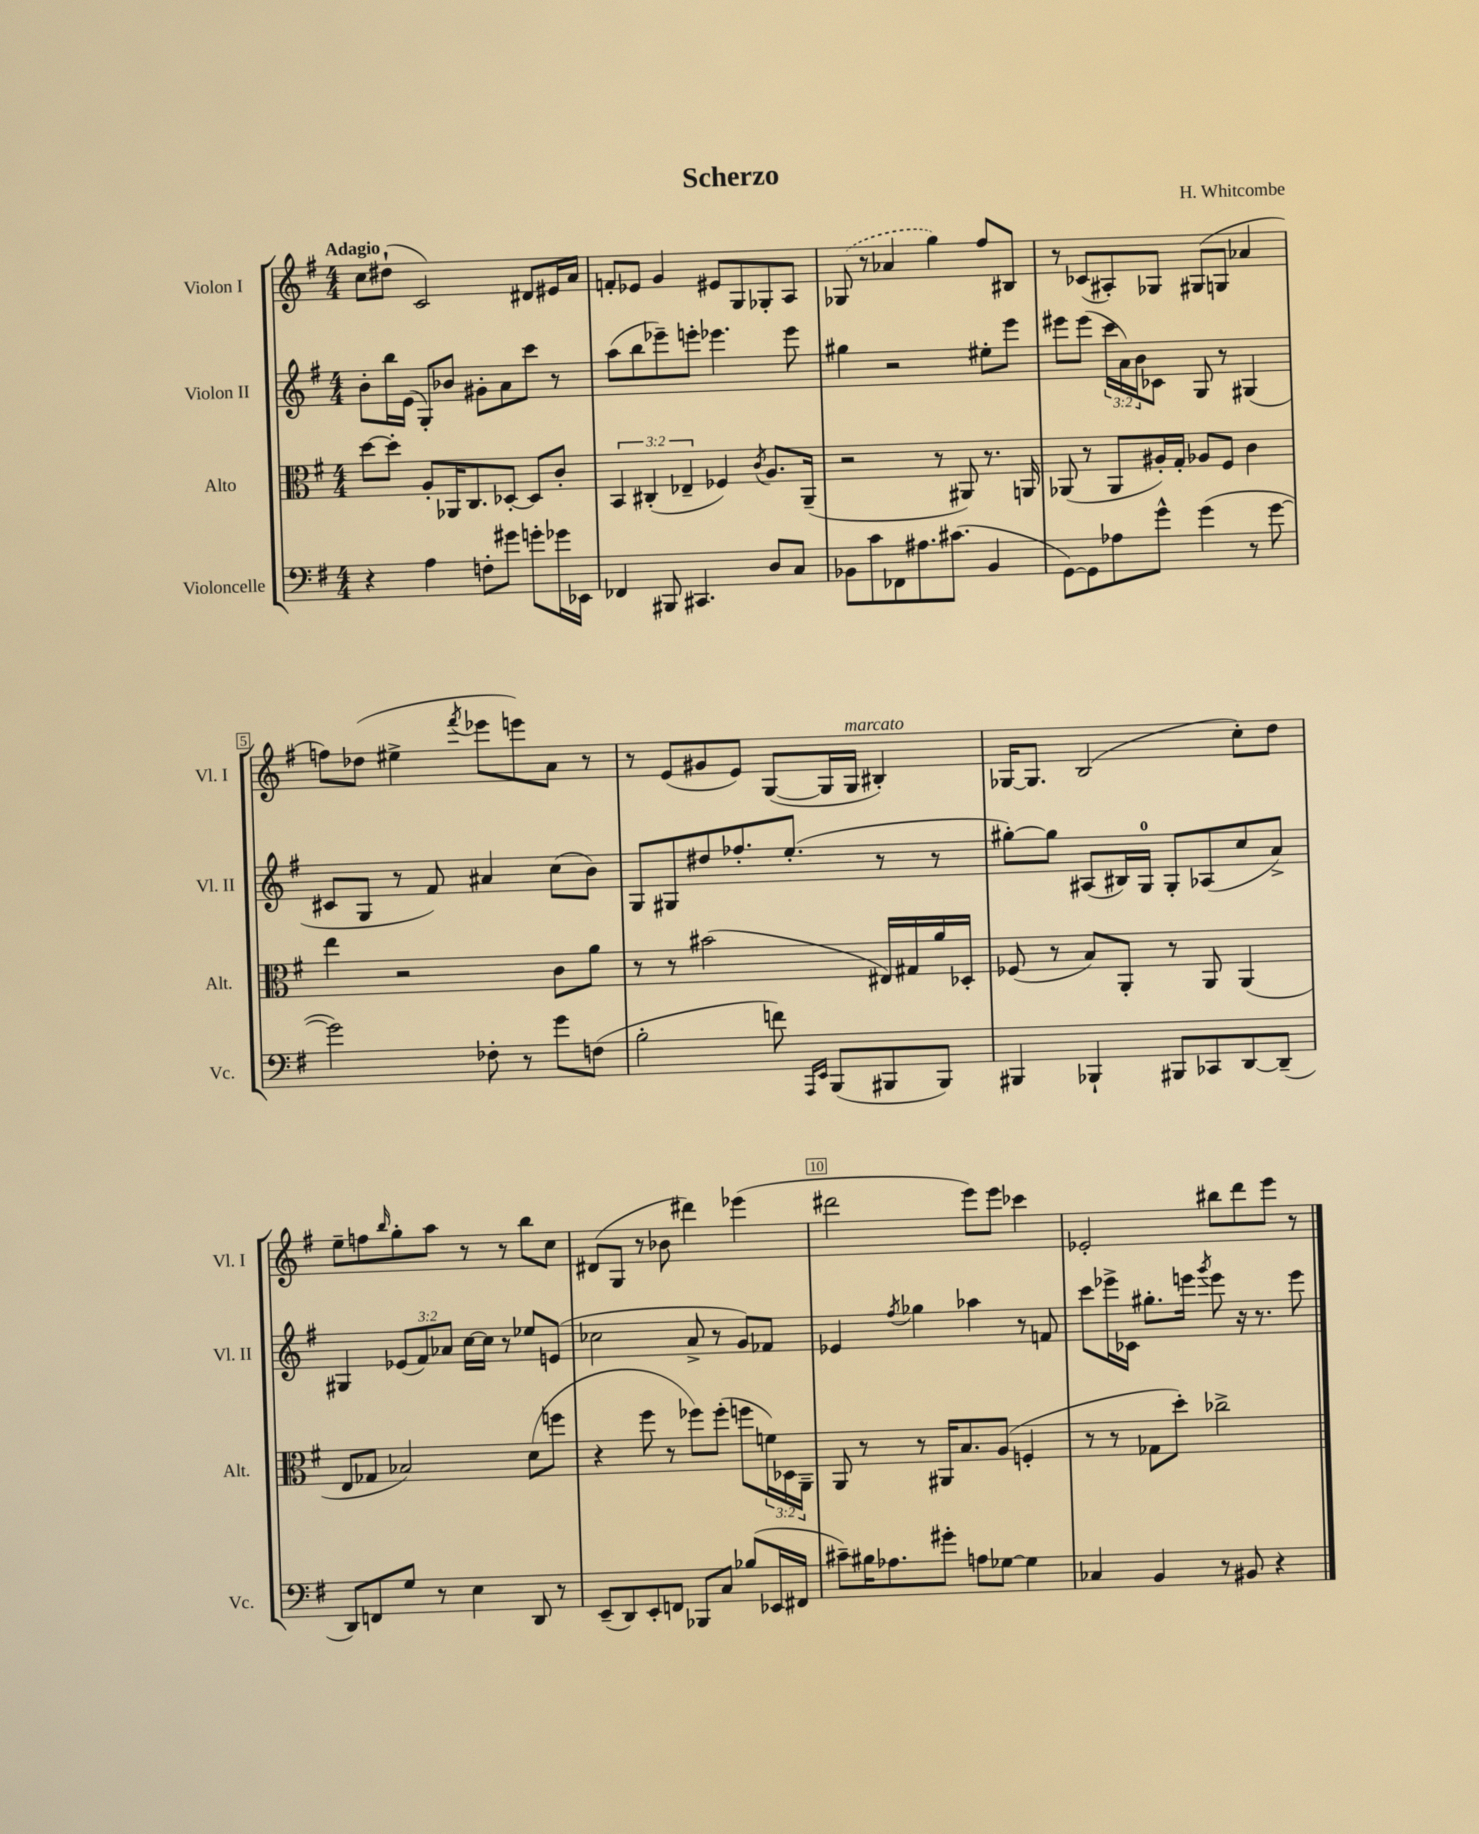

**kern	**kern	**kern	**kern
*staff4	*staff3	*staff2	*staff1
*clefF4	*clefC3	*clefG2	*clefG2
*k[f#]	*k[f#]	*k[f#]	*k[f#]
*M4/4	*M4/4	*M4/4	*M4/4
4r	[8dd	8b'	8cc
.	8dd']	16bb	(8dd#`
.	.	(16e	.
4A	8A'	8G')	2c)
.	16AA-	8b-	.
.	8.C	.	.
8F'	.	8g#'	.
8g#	[8D-'	8a	.
8g'	8D-]	8ccc	8d#
16g-	8c'	8r	16e#
16EE-	.	.	16a
=	=	=	=
4FF-	6BB	(8aa	8f'
.	.	8bb	8e-
.	(6C#'	.	.
8BBB#	.	8eee-~)	4g
.	6E-~	.	.
4.CC#	.	8eee'	.
.	4F-)	4.eee-	8e#
.	.	.	8G
.	8qc	.	.
8D	8.A	.	8G-'
8C	.	8eee-	8A
.	(16AA~	.	.
=	=	=	=
8BB-	2r	4gg#	(8G-
8c	.	.	8r
8FF-	.	2r	4a-
8.A#	.	.	.
.	8r	.	4gg)
(8.c#	.	.	.
.	8AA#)	.	.
4BB-	8.r	8ee#'	8ff#
.	.	8eee	8B#
.	16AA	.	.
=	=	=	=
[8GG)	(8AA-	8eee#	8r
8GG]	8r	(8eee#	(8c-
8A-	8AA-	24ccc	8A#')
.	.	24a)	.
.	.	24b	.
8g^^	16A#')	8c-	8G-
.	16G'	.	.
(4g	8A-	8G	(8G#
.	8F#	8r	8G
8r	4c	(4G#	4a-
[8g	.	.	.
=	=	=	=
2g])	4ee	8c#	8ff)
.	.	8G	(8dd-
.	2r	8r	4ee#^
.	.	8f#)	.
.	.	.	8qfff#
8F-'	.	4a#	8eee-
8r	.	.	8eee)
8g	8c	(8cc	8a
(8F	8a	8b)	8r
=	=	=	=
2B'	8r	8G	8r
.	8r	8G#	(8e
.	(2b#	8dd#	8g#
.	.	8.ff-'	8e)
8f)	.	.	([8G
.	.	(8.ee'	.
16qqAAA	.	.	.
16qqEE	.	.	.
(8BBB	.	.	16G]
.	.	.	16G
8BBB#	16E#)	8r	4B#')
.	16G#	.	.
8BBB#)	16a	8r	.
.	16D-'	.	.
=	=	=	=
4BBB#	(8F-	[8gg#')	[16G-
.	.	.	8.G-]
.	8r	8gg#]	.
4BBB-`	8B)	(8A#	(2B
.	8AA'	16B#)	.
.	.	16G	.
8BBB#	8r	8G'	.
8CC-	8AA	(8A-	.
[8DD	(4AA	8cc	8cc')
(8DD~]	.	8a^)	8dd
=	=	=	=
8DD)	8E	4G#	8ee~
8FF	8G-	.	8ff
.	.	.	16qqbb
8G	2B-)	(12e-	8gg'
.	.	12f#)	.
8r	.	.	8aa
.	.	12a-	.
4E	.	[16cc	8r
.	.	16cc]	.
.	.	8r	8r
8DD	(8d	8ee-	8bb
8r	8ff	(8e	8cc
=	=	=	=
(8EE~	4r	2cc-	(8d#
8DD)	.	.	8G
8EE'	8ff#	.	8r
8FF	8r	.	8b-
8BBB-	8ff-)	8a^	4ddd#)
8C	(8ff-'	8r	.
(8B-	8ff	8g)	(4eee-
16EE-	24f)	8f-	.
.	24D-	.	.
16FF#	.	.	.
.	24AA~	.	.
=	=	=	=
8c#~)	8AA	4e-	2ddd#
16B#	8r	.	.
8.A-	.	.	.
.	.	8qff#	.
.	8r	4gg-	.
8g#'	16AA#	.	.
.	8.B	.	.
8A	.	4aa-	8eee)
[8G-	(8A	.	8eee
4G-]	4F'	8r	4ccc-
.	.	8f	.
=	=	=	=
4C-	8r	8ccc	2e-'
.	8r	16eee-^	.
.	.	16c-	.
4BB	8G-	8.gg#'	.
.	8dd')	.	.
.	.	16eee	.
.	.	8qggg	.
8r	2cc-^	8eee	8bb#
8BB#	.	16r	8ddd
.	.	8.r	.
4r	.	.	8eee
.	.	8eee	8r
==	==	==	==
*-	*-	*-	*-
